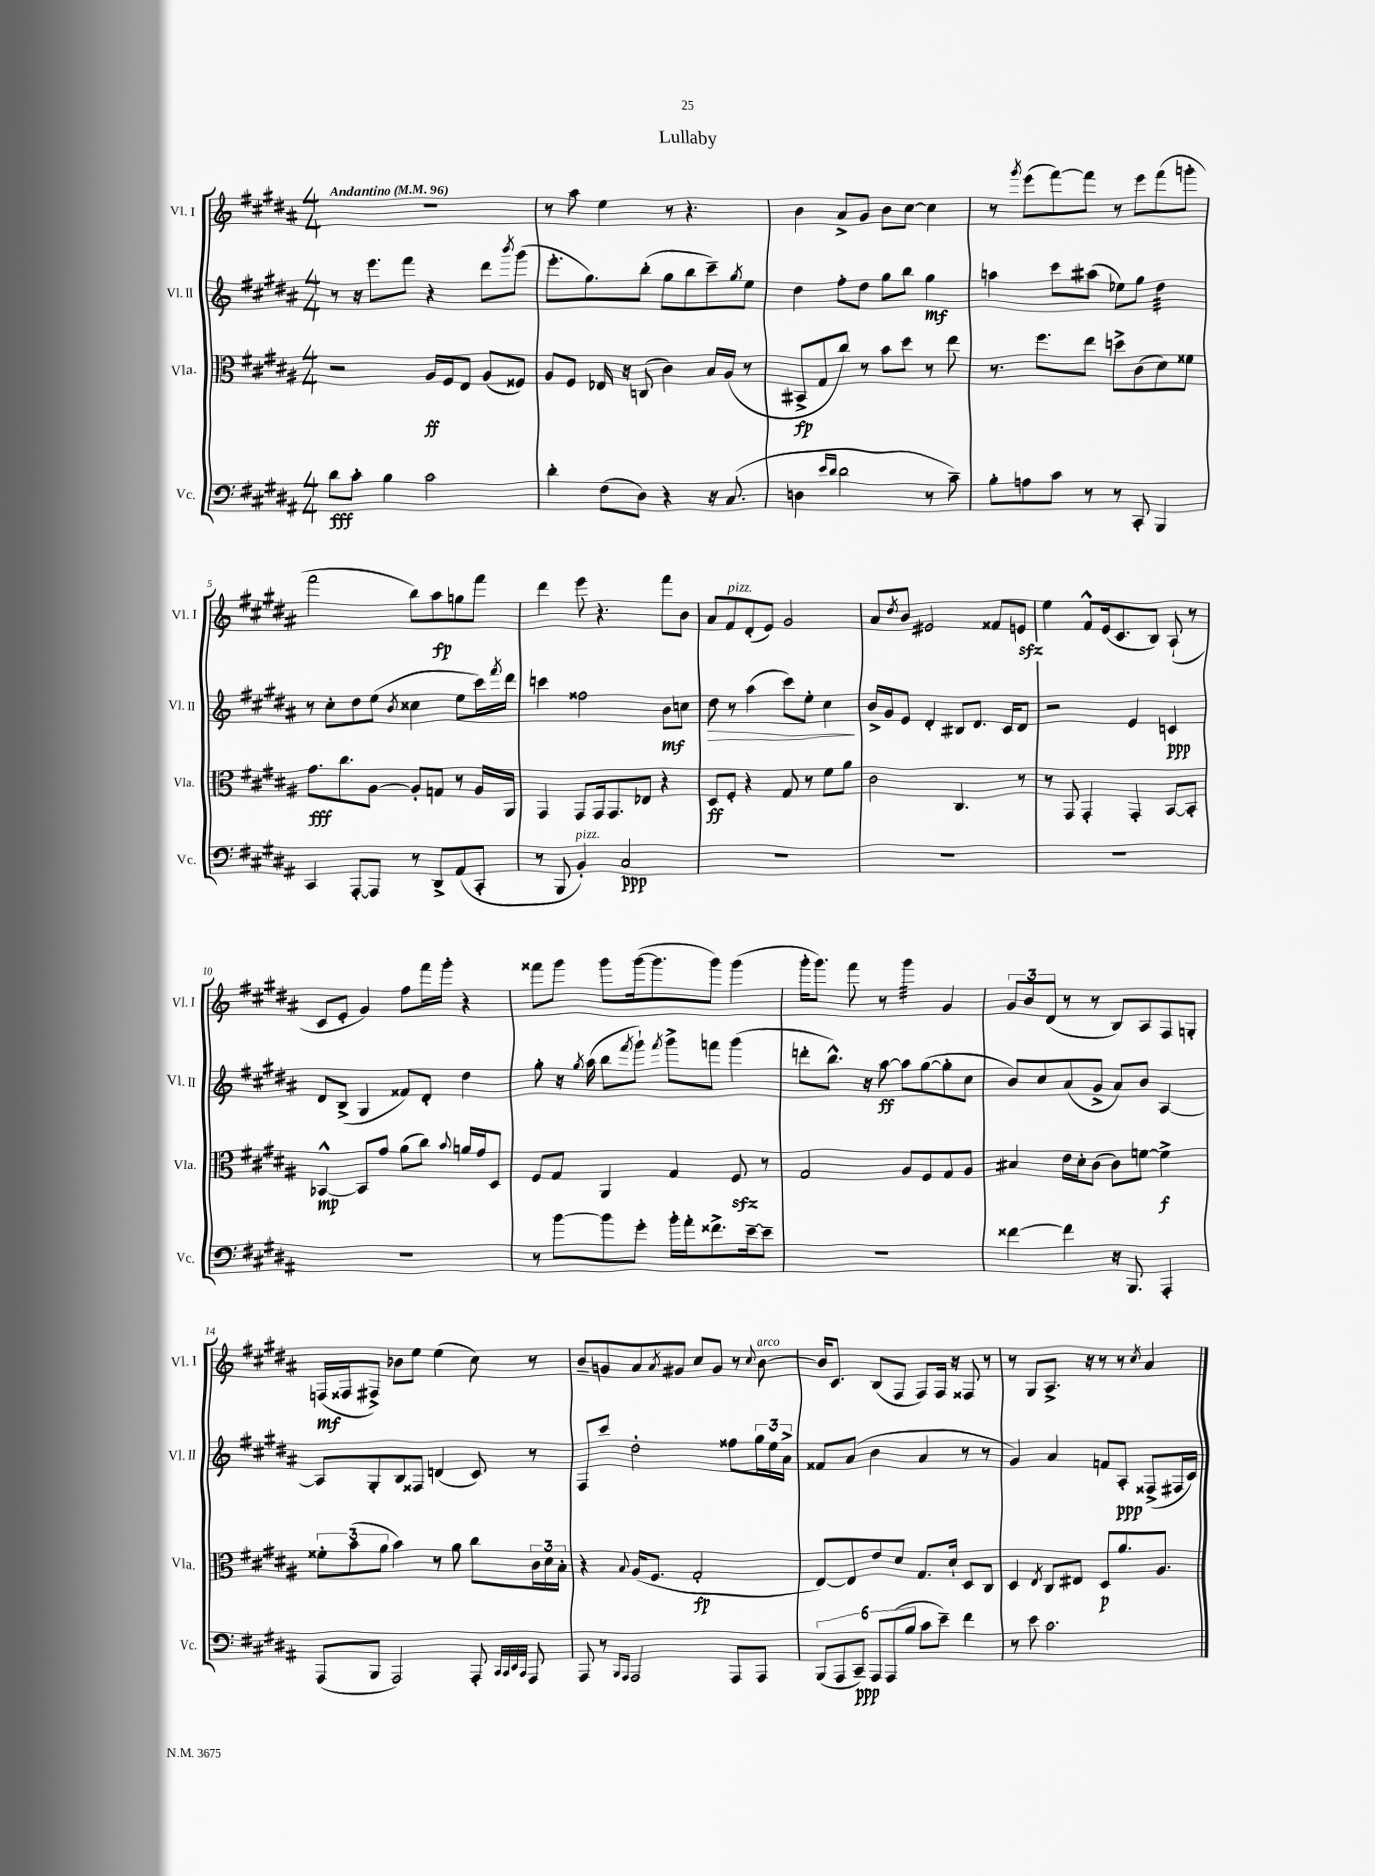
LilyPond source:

\header { title = "Lullaby" }
<<
\new StaffGroup <<
\new Staff = "s0" \with { instrumentName = "Vl. I" shortInstrumentName = "Vl. I" } {
    \clef treble \key b \major \numericTimeSignature \time 4/4 \tempo "Andantino" 4 = 96
    R1 |
    r8 ais''8 e''4 r8 r4. |
    b'4 ais'8-> gis'8 b'8 cis''8~ cis''4 |
    r8 \acciaccatura { gis'''8 } e'''8( fis'''8~) fis'''8 r8 e'''8 fis'''8( g'''8-. |
    fis'''2 b''8) ais''8\fp g''8 fis'''8 |
    dis'''4 e'''8 r4. fis'''8 b'8 |
    ais'8 fis'8^\markup { \italic "pizz." } dis'8-.( e'8) gis'2 |
    ais'8 \acciaccatura { dis''8 } b'8 eis'2 fisis'8 e'8\sfz |
    e''4 fis'8-^ e'16( cis'8. b8) ais8-!( r8 |
    cis'8 e'8-. gis'4) fis''8 fis'''16 gis'''16-. r4 |
    fisis'''8 gis'''8 gis'''8 gis'''16~( gis'''8. gis'''8) gis'''4( |
    gis'''16-. gis'''8.) fis'''8 r8 gis'''4:32 gis'4 |
    \tuplet 3/2 { gis'8 b'8 dis'8( } r8 r8 b8) ais8 fis8 g8-. |
    f16\mf( fisis16 fis8->) bes'8 e''8 e''4( cis''8) r8 |
    b'8-- g'8 ais'8 \acciaccatura { ais'8 } gis'8 cis''8 gis'8 r8 \appoggiatura { cis''8 } b'8~^\markup { \italic "arco" } |
    b'16 cis'8. b8( fis8 fis8) fis16 r16 fisis8 r8 |
    r8 gis8 ais8.-> r16 r8 r8 \acciaccatura { cis''8 } ais'4 \bar "|." |
}
\new Staff = "s1" \with { instrumentName = "Vl. II" shortInstrumentName = "Vl. II" } {
    \clef treble \key b \major \numericTimeSignature \time 4/4
    r8 r16 e'''8. fis'''8 r4 dis'''8 \acciaccatura { b'''8 } gis'''8( |
    e'''8.-. gis''8.) b''8-.( gis''8 b''8 cis'''8--) \acciaccatura { gis''8 } e''8 |
    dis''4 fis''8-. dis''8 gis''8 b''8 gis''4\mf |
    a''4 cis'''8 ais''8( ees''8) gis''8 dis''4:32 |
    r8 cis''8-. dis''8 e''8( \acciaccatura { b'8 } cisis''4 e''8 cis'''16) \acciaccatura { fis'''8 } dis'''16 |
    c'''4 fisis''2 b'8\mf c''8 |
    dis''8\> r8 ais''4( cis'''8) e''8-. cis''4\! |
    b'16-> gis'16 e'8 dis'4-. bis8 dis'8. cis'16 dis'8 |
    r2 e'4 c'4\ppp |
    dis'8 b8->( gis4 fisis'8) dis'8-. dis''4 |
    gis''8-. r16 \acciaccatura { gis''8 } ais''16( b''8 \acciaccatura { fis'''8 } gis'''8-!) \acciaccatura { fis'''8 } gis'''8-> f'''8 gis'''4( |
    d'''8-. b''8.-^) r16 ais''8~\ff ais''8 gis''8~( gis''8-. cis''8 |
    b'8) cis''8 ais'8( gis'8-> ais'8) b'8 ais4~ |
    ais8 gis8-. b8 fisis8 d'4( cis'8) r8 |
    fis8 cis'''8 dis''2-. fisis''8 \tuplet 3/2 { gis''16 e''16 ais'16-> } |
    fisis'8 ais'8( b'4 ais'4 r8 r8 |
    gis'4) ais'4 f'8 ais8-.\ppp fisis8->( fis16 cis'16) \bar "|." |
}
\new Staff = "s2" \with { instrumentName = "Vla." shortInstrumentName = "Vla." } {
    \clef alto \key b \major \numericTimeSignature \time 4/4
    r2 ais16\ff fis16 e8 ais8( fisis8) |
    ais8 fis8 ees16 r16 c8( cis'4) b16 ais16( r8 |
    bis,8->\fp gis8 cis''8) r8 b'8 dis''8 r8 e''8 |
    r8. fis''8. e''8 d''8-> cis'8( dis'8) fisis'8 |
    gis'8.\fff cis''8. ais8~ ais8-. g8 r8 ais16 ais,16 |
    gis,4 gis,8 gis,16 gis,8. ees8 r4 |
    dis8\ff fis8-. r4 gis8 r8 fis'8 ais'8 |
    cis'2 cis4. r8 |
    r8 gis,8 gis,4-. gis,4-. b,8~ b,8-. |
    bes,4~-^\mp bes,8 gis'8 ais'8( cis''8) \appoggiatura { b'8 } a'16 gis'16 dis8 |
    fis8 gis8 ais,4 gis4 fis8\sfz r8 |
    gis2 ais8 fis8 gis8 ais8 |
    bis4 e'16 dis'16-. cis'8( cis'8) f'8~ f'4->\f |
    \tuplet 3/2 { fisis'8-. b'8( ais'8 } b'4) r8 ais'8 cis''8 \tuplet 3/2 { cis'16 dis'16 b16-. } |
    r4 \appoggiatura { b8 } ais16( fis8. gis2-.\fp |
    e8~) e8 e'8 dis'8 gis8. dis'16-! dis8 cis8 |
    dis4 \acciaccatura { e8 } cis8 eis8 dis8\p ais'8. ais8. \bar "|." |
}
\new Staff = "s3" \with { instrumentName = "Vc." shortInstrumentName = "Vc." } {
    \clef bass \key b \major \numericTimeSignature \time 4/4
    dis'8\fff cis'8-. b4 cis'2 |
    dis'4-. fis8( dis8) r4 r16 cis8.( |
    d4 \grace { e'16 dis'16 } dis'2 r8 cis'8--) |
    b8-. a8 cis'8 r8 r8 cis,8-. b,,4 |
    cis,4 ais,,8~-. ais,,8 r8 dis,8-> ais,8( cis,8-. |
    r8 b,,8 b,4-.^\markup { \italic "pizz." }) cis2\ppp |
    R1 |
    R1 |
    R1 |
    R1 |
    r8 b'8~ b'8 gis'8-. b'16-. ais'16-. fisis'8.-> e'16~-- e'8-- |
    R1 |
    fisis'4~ fisis'4 r16 b,,8. ais,,4-. |
    ais,,8( b,,8 ais,,2) ais,,8-. \grace { cis,32 cis,32 e,32 cis,32 } ais,,8 |
    ais,,8 r8 \grace { b,,16 ais,,16 } ais,,2 ais,,8 ais,,8 |
    \tuplet 6/4 { b,,8( ais,,8 cis,8--\ppp) ais,,8 ais,,8( b8 } cis'8 e'8--) fis'4 |
    r8 e'8 cis'2. \bar "|." |
}
>>
>>
